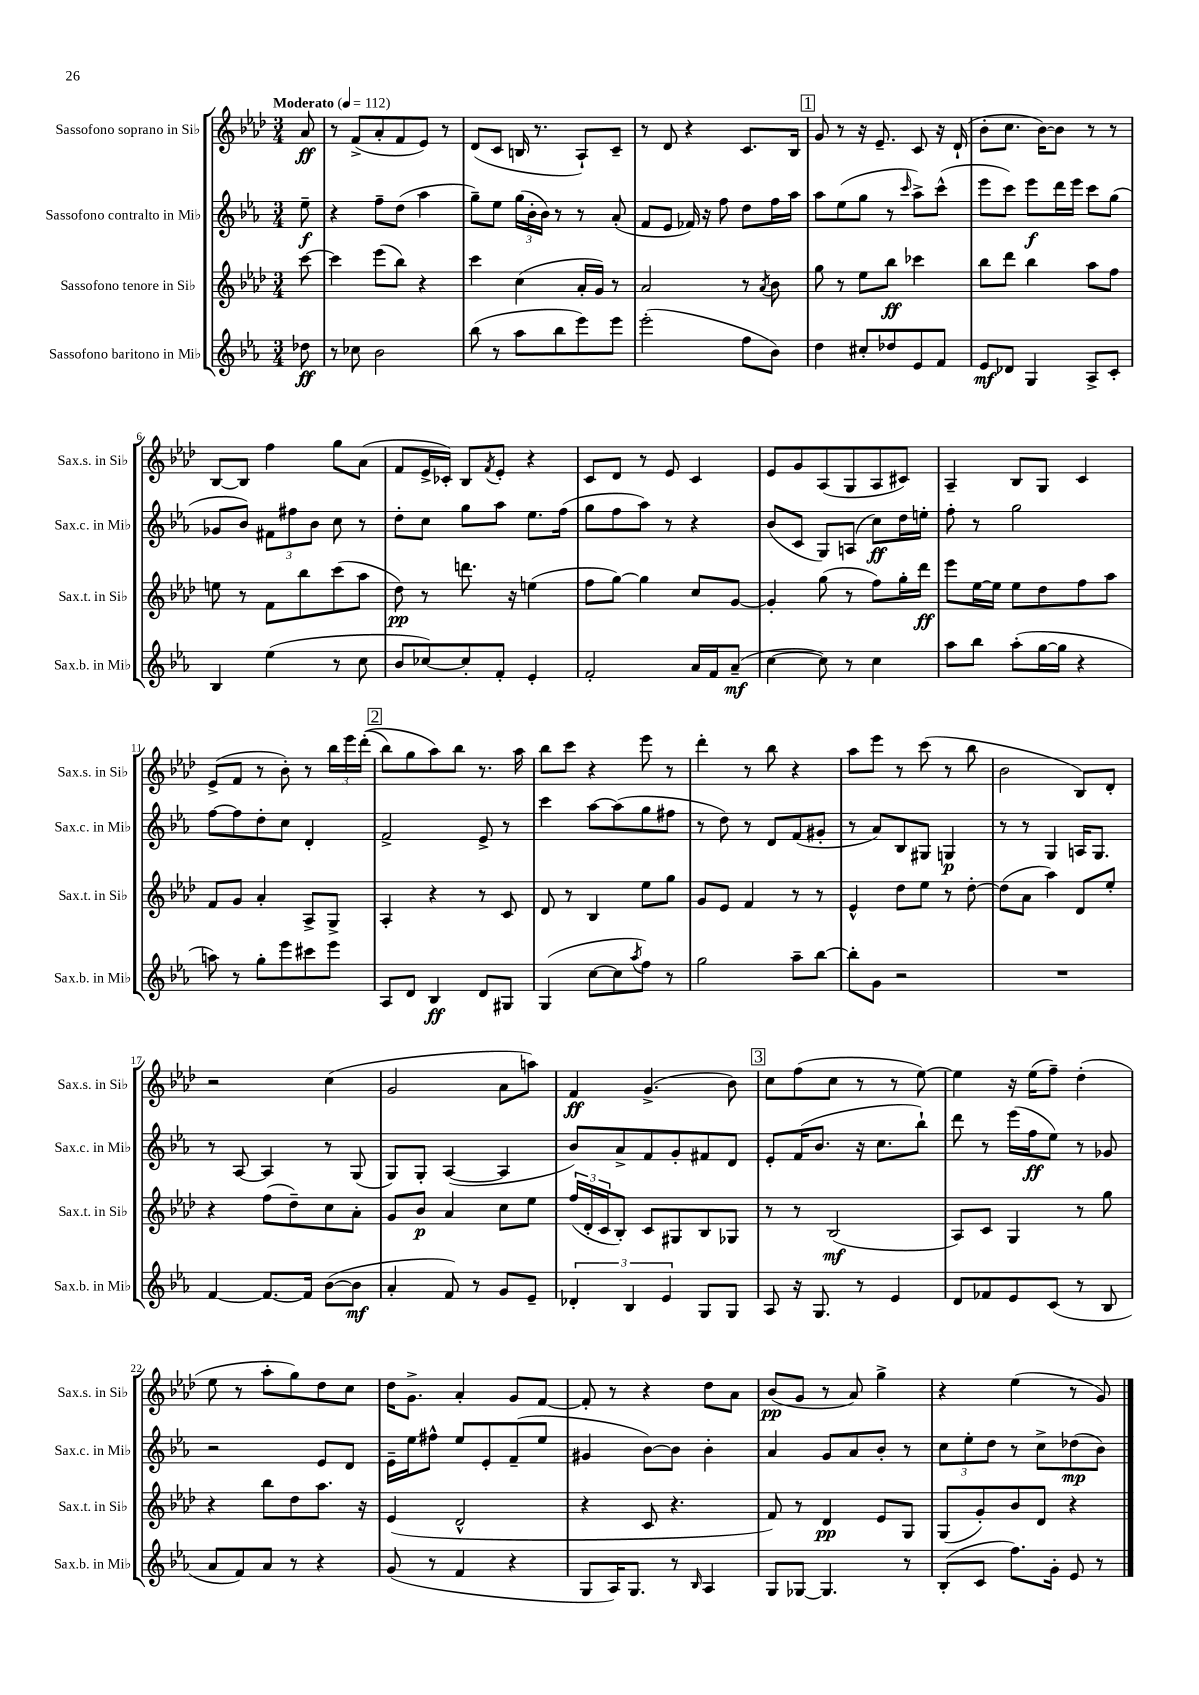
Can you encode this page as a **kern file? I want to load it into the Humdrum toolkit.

**kern	**dynam	**kern	**dynam	**kern	**dynam	**kern	**dynam
*part4	*part4	*part3	*part3	*part2	*part2	*part1	*part1
*staff4	*staff4	*staff3	*staff3	*staff2	*staff2	*staff1	*staff1
*I"Sassofono baritono in Mi♭	*	*I"Sassofono tenore in Si♭	*	*I"Sassofono contralto in Mi♭	*	*I"Sassofono soprano in Si♭	*
*I'Sax.b. in Mi♭	*	*I'Sax.t. in Si♭	*	*I'Sax.c. in Mi♭	*	*I'Sax.s. in Si♭	*
*clefG2	*	*clefG2	*	*clefG2	*	*clefG2	*
*k[b-e-a-]	*	*k[b-e-a-d-]	*	*k[b-e-a-]	*	*k[b-e-a-d-]	*
*M3/4	*	*M3/4	*	*M3/4	*	*M3/4	*
*MM112	*	*MM112	*	*MM112	*	*MM112	*
=	=	=	=	=	=	=	=
!	!	!	!	!	!	!LO:TX:a:B:t=Moderato	!
8dd-X\	ff	[8ccc\	.	8ee-~\	f	8a-/	ff
=1	=1	=1	=1	=1	=1	=1	=1
8r	.	4ccc\]	.	4r	.	8r	.
8cc-X\	.	.	.	.	.	(8f^/L	.
2b-\	.	(8eee-\L	.	8ff~\L	.	8a-'/	.
.	.	8bb-\J)	.	(8dd\J	.	8f/	.
.	.	4r	.	4aa-\	.	8e-/J)	.
.	.	.	.	.	.	8r	.
=2	=2	=2	=2	=2	=2	=2	=2
(8bb-\	.	4ccc\	.	8gg~\L)	.	(8d-/L	.
8r	.	.	.	8ee-\J	.	8c/J	.
8aa-\L	.	(4cc\	.	(24gg\LL	.	16Bn/	.
.	.	.	.	24b-'\	.	.	.
.	.	.	.	.	.	8.r	.
.	.	.	.	24b-\JJ)	.	.	.
8bb-\	.	.	.	8r	.	.	.
8eee-\)	.	16a-'/LL	.	8r	.	8A-`/L)	.
.	.	16g/JJ)	.	.	.	.	.
8eee-\J	.	8r	.	(8a-'/	.	8c~/J	.
=3	=3	=3	=3	=3	=3	=3	=3
(2eee-'\	.	2a-/	.	8f/L	.	8r	.
.	.	.	.	8e-/J	.	8d-/	.
.	.	.	.	16f-X/)	.	4r	.
.	.	.	.	16r	.	.	.
.	.	.	.	8ff\	.	.	.
8ff\L	.	8r	.	8dd\L	.	8.c/L	.
.	.	8qa-/	.	.	.	.	.
8b-\J)	.	8b-\	.	16ff\L	.	.	.
.	.	.	.	16aa-\JJ	.	16B-/Jk	.
!!LO:REH:place=s1:t=1
=4	=4	=4	=4	=4	=4	=4	=4
4dd\	.	8gg\	.	8aa-\L	.	8g/	.
.	.	8r	.	(8ee-\	.	8r	.
8cc#X'/L	.	8ee-\L	.	8gg\J	.	16r	.
.	.	.	.	.	.	8.e-~/	.
8dd-X/	.	8bb-\J	ff	8r	.	.	.
.	.	.	.	16qqccc/	.	.	.
8e-/	.	4ccc-X\	.	8aa-^\L)	.	8c/	.
8f/J	.	.	.	(8ccc^^\J	.	16r	.
.	.	.	.	.	.	(16d-`/	.
=5	=5	=5	=5	=5	=5	=5	=5
8e-/L	mf	8bb-\L	.	8eee-\L	.	8b-'\L	.
8d-X/J	.	8ddd-\J	.	8ccc\J)	.	8.cc\J	.
4G/	.	4bb-\	.	8eee-\L	f	.	.
.	.	.	.	.	.	[16b-\KL)	.
.	.	.	.	16ddd\L	.	8b-\J]	.
.	.	.	.	16eee-\JJ	.	.	.
8A-^/L	.	8aa-\L	.	8ccc\L	.	8r	.
8c'/J	.	8ff\J	.	(8gg\J	.	8r	.
!!LO:LB:g=z
=6	=6	=6	=6	=6	=6	=6	=6
4B-/	.	8een\	.	8g-X/L	.	[8B-/L	.
.	.	8r	.	8b-/J)	.	8B-/J]	.
(4ee-\	.	8f\L	.	12f#X\L	.	4ff\	.
.	.	.	.	12ff#X\	.	.	.
.	.	8bb-\	.	.	.	.	.
.	.	.	.	12b-\J	.	.	.
8r	.	(8ccc\	.	8cc\	.	8gg\L	.
8cc\	.	8aa-\J	.	8r	.	(8a-\J	.
=7	=7	=7	=7	=7	=7	=7	=7
8b-/L	.	8dd-\)	pp	8dd'\L	.	8f/L	.
[8cc-X/)	.	8r	.	8cc\J	.	16e-^/L	.
.	.	.	.	.	.	16c-X'/JJ)	.
8cc-'/]	.	8.dddn\	.	8gg\L	.	8B-/L	.
.	.	.	.	.	.	8qf/	.
8f'/J	.	.	.	8aa-\J	.	8e-'/J	.
.	.	16r	.	.	.	.	.
4e-'/	.	(4een\	.	8.ee-\L	.	4r	.
.	.	.	.	(16ff\Jk	.	.	.
=8	=8	=8	=8	=8	=8	=8	=8
2f'/	.	8ff\L	.	8gg\L	.	8c/L	.
.	.	[8gg\J)	.	8ff\	.	8d-/J	.
.	.	4gg\]	.	8aa-\J)	.	8r	.
.	.	.	.	8r	.	8e-/	.
16a-/LL	.	8cc/L	.	4r	.	4c/	.
16f/J	.	.	.	.	.	.	.
(8a-~/J	mf	[8g/J	.	.	.	.	.
=9	=9	=9	=9	=9	=9	=9	=9
[4cc\	.	4g'/]	.	(8b-/L	.	8e-/L	.
.	.	.	.	8c/J	.	8g/	.
8cc\])	.	(8gg\	.	8G/L)	.	(8A-/	.
8r	.	8r	.	(8An/J	.	8G/	.
4cc\	.	8ff\L)	.	8cc\L)	ff	8A-/	.
.	.	16gg'\L	.	16dd\L	.	8c#X/J)	.
.	.	16ddd-\JJ	ff	16een'\JJ	.	.	.
=10	=10	=10	=10	=10	=10	=10	=10
8aa-\L	.	8eee-\L	.	8ff'\	.	4A-~/	.
8bb-\J	.	[16ee-\L	.	8r	.	.	.
.	.	16ee-\JJ]	.	.	.	.	.
(8aa-'\L	.	8ee-\L	.	2gg\	.	8B-/L	.
[16gg\L	.	8dd-\	.	.	.	8G/J	.
16gg\JJ]	.	.	.	.	.	.	.
4r	.	8ff\	.	.	.	4c/	.
.	.	8aa-\J	.	.	.	.	.
!!LO:LB:g=z
=11	=11	=11	=11	=11	=11	=11	=11
8aan\)	.	8f/L	.	[8ff\L	.	(8e-^/L	.
8r	.	8g/J	.	8ff\]	.	8f/J	.
8gg'\L	.	4a-'/	.	8dd'\	.	8r	.
8eee-\	.	.	.	8cc\J	.	8b-'\)	.
8ccc#X\	.	8A-^/L	.	4d'/	.	8r	.
8eee-\J	.	8G^/J	.	.	.	24bb-\LL	.
.	.	.	.	.	.	24eee-\	.
.	.	.	.	.	.	((24ddd-'\JJ	.
!!LO:REH:place=s1:t=2
=12	=12	=12	=12	=12	=12	=12	=12
8A-/L	.	4A-'/	.	2f^/	.	8bb-\L)	.
8d/J	.	.	.	.	.	8gg\	.
4B-/	ff	4r	.	.	.	8aa-\)	.
.	.	.	.	.	.	8bb-\J	.
8d/L	.	8r	.	8e-^/	.	8.r	.
8G#X/J	.	8c/	.	8r	.	.	.
.	.	.	.	.	.	16aa-\	.
=13	=13	=13	=13	=13	=13	=13	=13
(4G/	.	8d-/	.	4ccc\	.	8bb-\L	.
.	.	8r	.	.	.	8ccc\J	.
[8cc\L	.	4B-/	.	[8aa-\L	.	4r	.
8cc\]	.	.	.	(8aa-\]	.	.	.
8qaa-/	.	.	.	.	.	.	.
8ff\J)	.	8ee-\L	.	8gg\	.	8eee-\	.
8r	.	8gg\J	.	8ff#X\J	.	8r	.
=14	=14	=14	=14	=14	=14	=14	=14
2gg\	.	8g/L	.	8r	.	4ddd-'\	.
.	.	8e-/J	.	8dd\)	.	.	.
.	.	4f/	.	8r	.	8r	.
.	.	.	.	8d/L	.	8bb-\	.
8aa-~\L	.	8r	.	(8f/	.	4r	.
[8bb-\J	.	8r	.	8g#X'/J	.	.	.
=15	=15	=15	=15	=15	=15	=15	=15
8bb-'\L]	.	4e-^^/	.	8r	.	8aa-\L	.
8g\J	.	.	.	8a-/L)	.	8eee-\J	.
2r	.	8dd-\L	.	8B-/	.	8r	.
.	.	8ee-\J	.	8G#X/J	.	(8ccc\	.
.	.	8r	.	4Gn/	p	8r	.
.	.	[8dd-'\	.	.	.	8bb-\	.
=16	=16	=16	=16	=16	=16	=16	=16
2.r	.	(8dd-\L]	.	8r	.	2b-\	.
.	.	8a-\J	.	8r	.	.	.
.	.	4aa-\)	.	4G/	.	.	.
.	.	8d-/L	.	16An/KL	.	8B-/L)	.
.	.	.	.	8.G/J	.	.	.
.	.	8ee-'/J	.	.	.	8d-'/J	.
!!LO:LB:g=z
=17	=17	=17	=17	=17	=17	=17	=17
[4f/	.	4r	.	8r	.	2r	.
.	.	.	.	[8A-/	.	.	.
8.f/L_	.	(8ff\L	.	4A-/]	.	.	.
.	.	8dd-~\)	.	.	.	.	.
16f/Jk]	.	.	.	.	.	.	.
([8b-\L	.	8cc\	.	8r	.	(4cc\	.
8b-\J]	mf	8a-'\J	.	(8G/	.	.	.
=18	=18	=18	=18	=18	=18	=18	=18
4a-'/	.	8g/L	.	8G/L)	.	2g/	.
.	.	8b-/J	p	8G'/J	.	.	.
8f/)	.	4a-/	.	([4A-/	.	.	.
8r	.	.	.	.	.	.	.
8g/L	.	8cc\L	.	4A-/]	.	8a-\L	.
8e-~/J	.	8ee-\J	.	.	.	8aan\J)	.
=19	=19	=19	=19	=19	=19	=19	=19
6d-X'/	.	(24ff/LL	.	8b-/L)	.	4f/	ff
.	.	24d-'/	.	.	.	.	.
.	.	24c/J	.	.	.	.	.
.	.	8B-'/J)	.	8a-^/	.	.	.
6B-/	.	.	.	.	.	.	.
.	.	8c/L	.	8f/	.	(4.g^/	.
6e-/	.	.	.	.	.	.	.
.	.	8G#X/	.	8g'/	.	.	.
8G/L	.	8B-/	.	8f#X/	.	.	.
8G/J	.	8G-X/J	.	8d/J	.	8b-\)	.
!!LO:REH:place=s1:t=3
=20	=20	=20	=20	=20	=20	=20	=20
8A-/	.	8r	.	8e-'/L	.	8cc\L	.
16r	.	8r	.	(16f/K	.	(8ff\	.
8.G/	.	.	.	8.b-/J	.	.	.
.	.	(2B-/	mf	.	.	8cc\J	.
8r	.	.	.	16r	.	8r	.
.	.	.	.	8.cc\L	.	.	.
4e-/	.	.	.	.	.	8r	.
.	.	.	.	8bb-`\J)	.	[8ee-\)	.
=21	=21	=21	=21	=21	=21	=21	=21
8d/L	.	8A-/L)	.	8ddd\	.	4ee-\]	.
8f-X/	.	8c/J	.	8r	.	.	.
8e-/	.	4G/	.	(16eee-\LL	.	16r	.
.	.	.	.	16ff\J	ff	(16ee-\KL	.
(8c/J	.	.	.	8ee-\J)	.	8ff~\J)	.
8r	.	8r	.	8r	.	(4dd-'\	.
8B-/	.	8gg\	.	8g-X/	.	.	.
!!LO:LB:g=z
=22	=22	=22	=22	=22	=22	=22	=22
8a-/L	.	4r	.	2r	.	8ee-\	.
8f/)	.	.	.	.	.	8r	.
8a-/J	.	8bb-\L	.	.	.	8aa-'\L	.
8r	.	8dd-\	.	.	.	8gg\)	.
4r	.	8.aa-\J	.	8e-/L	.	8dd-\	.
.	.	.	.	8d/J	.	8cc\J	.
.	.	16r	.	.	.	.	.
=23	=23	=23	=23	=23	=23	=23	=23
(8g/	.	(4e-/	.	16e-~\LL	.	16dd-\KL	.
.	.	.	.	16ee-\J	.	8.g^\J	.
8r	.	.	.	8ff#X^^\J	.	.	.
4f/	.	2d-^^/	.	8ee-/L	.	4a-'/	.
.	.	.	.	8e-'/	.	.	.
4r	.	.	.	(8f~/	.	8g/L	.
.	.	.	.	8ee-/J	.	[8f/J	.
=24	=24	=24	=24	=24	=24	=24	=24
8G/L	.	4r	.	4g#X/	.	8f'/]	.
16A-/K)	.	.	.	.	.	8r	.
8.G/J	.	.	.	.	.	.	.
.	.	8c/	.	[8b-\L)	.	4r	.
8r	.	4.r	.	8b-\J]	.	.	.
16qqB-/	.	.	.	.	.	.	.
4A-/	.	.	.	4b-'\	.	8dd-\L	.
.	.	.	.	.	.	8a-\J	.
=25	=25	=25	=25	=25	=25	=25	=25
8G/L	.	8f/)	.	4a-/	.	(8b-/L	pp
[8G-X/J	.	8r	.	.	.	8g/J	.
4.G-/]	.	4d-/	pp	8g/L	.	8r	.
.	.	.	.	8a-/	.	8a-/)	.
.	.	8e-/L	.	8b-'/J	.	4gg^\	.
8r	.	8G/J	.	8r	.	.	.
=26	=26	=26	=26	=26	=26	=26	=26
(8B-'/L	.	(8G/L	.	12cc\L	.	4r	.
.	.	.	.	12ee-'\	.	.	.
8c/J	.	8g'/)	.	.	.	.	.
.	.	.	.	12dd\J	.	.	.
8.ff\L)	.	8b-/	.	8r	.	(4ee-\	.
.	.	8d-/J	.	8cc^\L	.	.	.
16g'\Jk	.	.	.	.	.	.	.
8e-/	.	4r	.	(8dd-X\	mp	8r	.
8r	.	.	.	8b-\J)	.	8g/)	.
==	==	==	==	==	==	==	==
*-	*-	*-	*-	*-	*-	*-	*-
